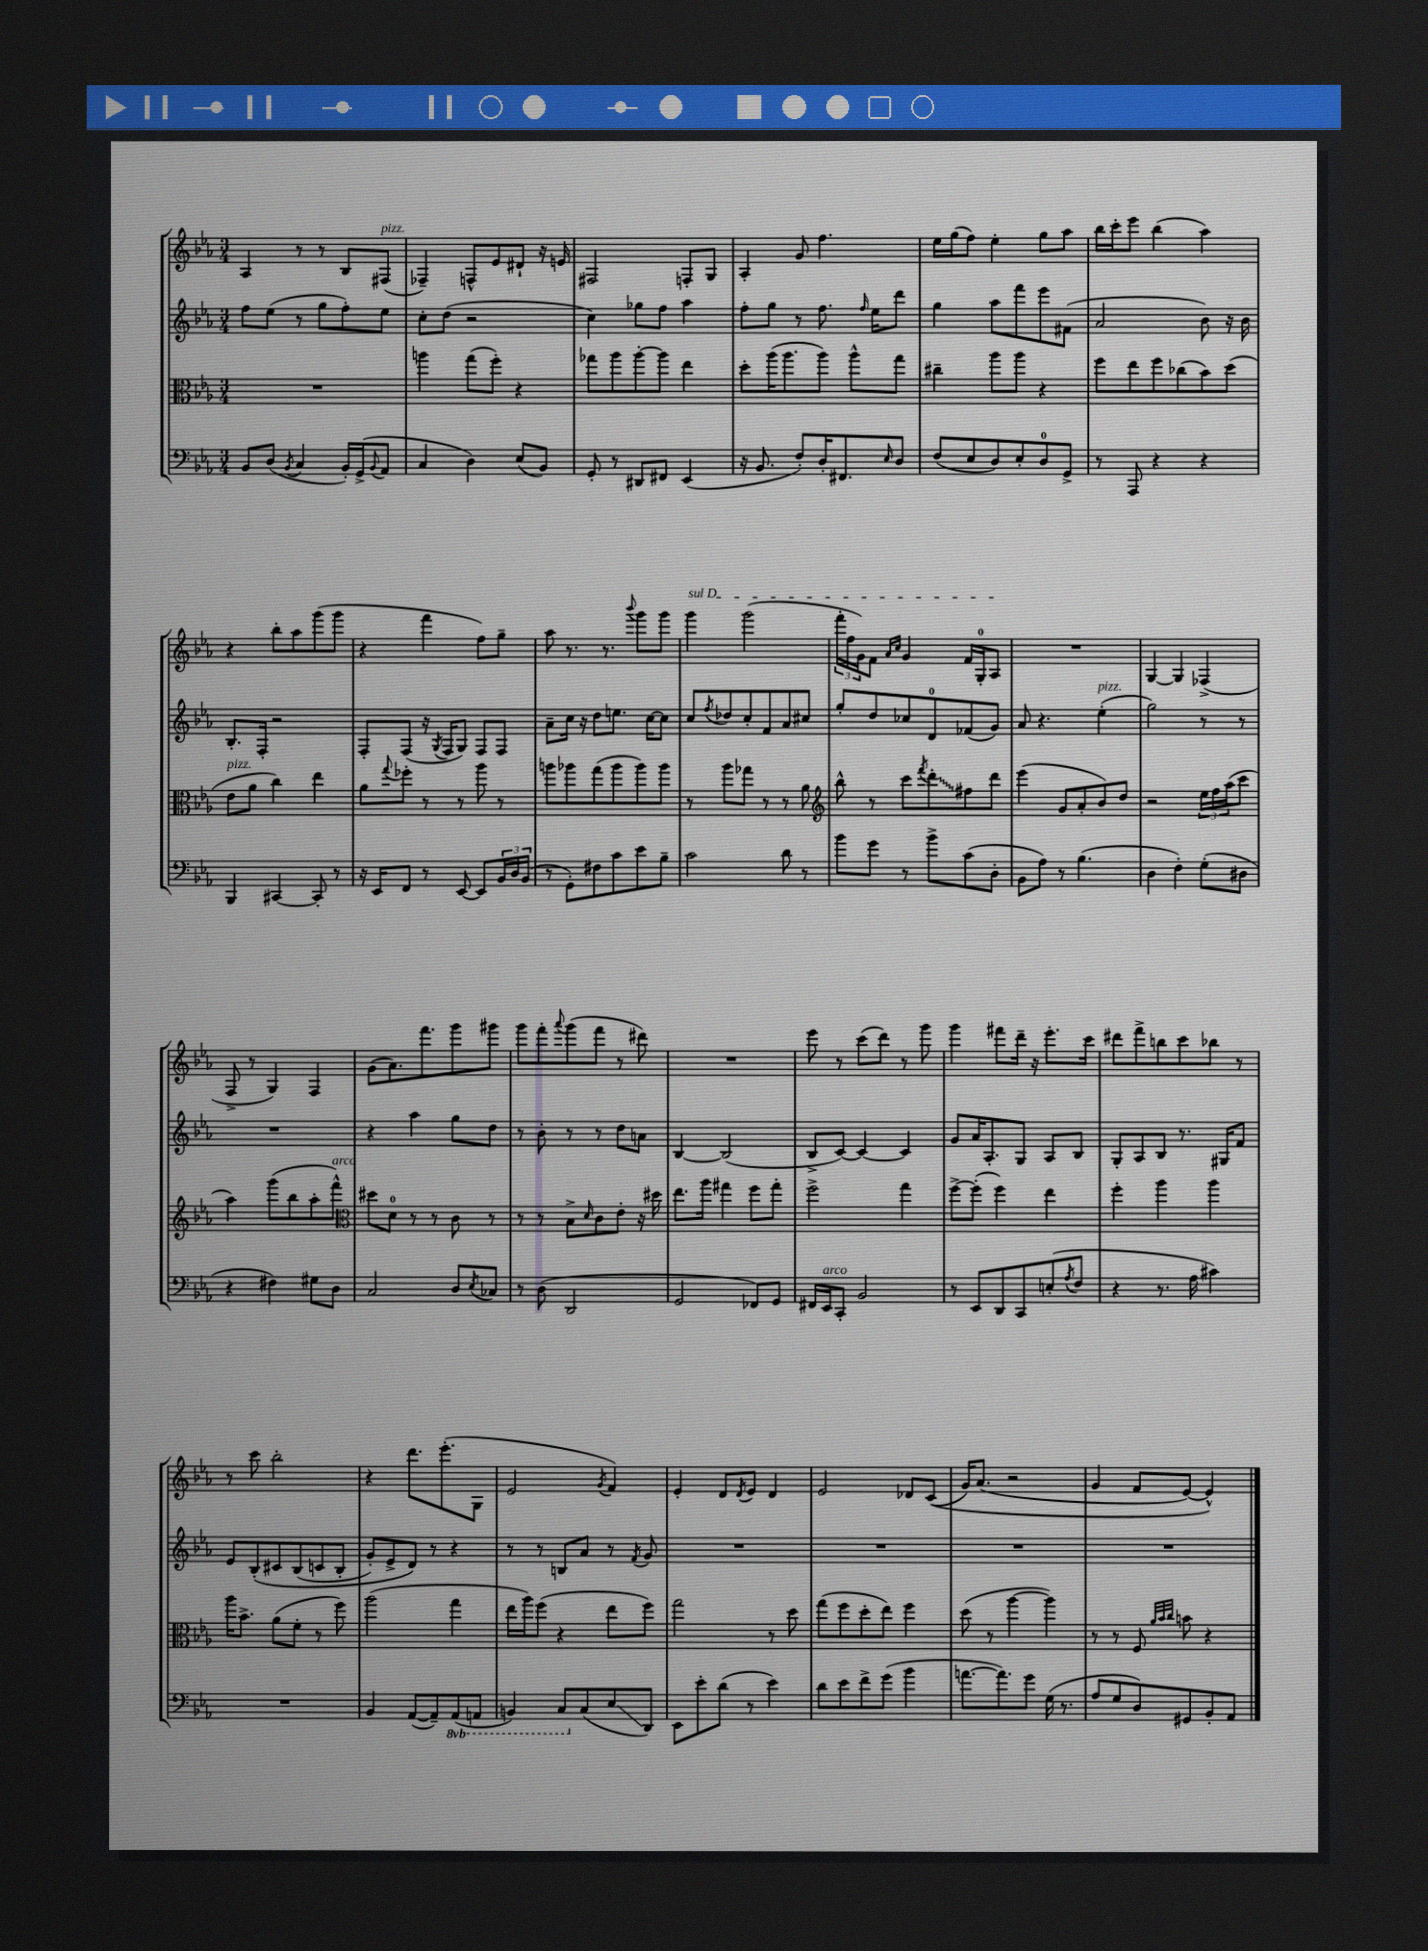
<<
\new StaffGroup <<
\new Staff = "s0" {
    \clef treble \key ees \major \numericTimeSignature \time 3/4
    aes4 r8 r8 bes8 fis8^\markup { \italic "pizz." }( |
    fes4--) f8-^ ees'8 dis'8-! r16 e'16 |
    fis2 f8-. g8 |
    aes4-. g'8 f''4. |
    ees''16 g''16( f''8) ees''4-. g''8 aes''8 |
    bes''16 c'''16-. ees'''8 bes''4( aes''4) |
    r4 bes''8-. aes''8 g'''8( g'''8 |
    r4 f'''4 f''8) g''8-- |
    aes''8 r8. r8. \appoggiatura { bes'''8 } g'''8 g'''8 |
    \once \override TextSpanner.bound-details.left.text = \markup { \italic "sul D" } g'''4\startTextSpan g'''2( |
    \tuplet 3/2 { f'''16-. f''16 g'16) } f'8 \grace { aes'16 c''16 } g'4 f'16 g16-0-. aes8\stopTextSpan |
    R2. |
    g4~ g4 fes4->( |
    f8-> r8 g4) f4 |
    g'8( aes'8.) f'''8. g'''8 gis'''8 |
    g'''8 f'''8-. \appoggiatura { aes'''8 } g'''8( f'''8 r8 dis'''8) |
    R2. |
    ees'''8 r8 c'''8( d'''8) r8 g'''8 |
    g'''4 fis'''8 d'''16-- r16 ees'''8.-. c'''16 |
    dis'''8 f'''8-> b''8 c'''8 bes''8 r8 |
    r8 c'''8 bes''2-. |
    r4 d'''8. ees'''8.-.( g8 |
    ees'2 \acciaccatura { g'8 } f'4) |
    ees'4-. d'8 \acciaccatura { d'8 } ees'8 d'4 |
    ees'2 des'8 c'8(\( |
    g'16) aes'8.( r2 |
    g'4 f'8 ees'8~) ees'4-^\) \bar "|." |
}
\new Staff = "s1" {
    \clef treble \key ees \major \numericTimeSignature \time 3/4
    f''8 ees''8( r8 g''8 f''8-.) ees''8 |
    c''8-. d''8( r2 |
    c''4) ges''8 f''8 aes''4 |
    f''8-. g''8 r8 f''8. \grace { f''16 } ees''16 d'''8 |
    g''4 aes''8 f'''8 ees'''8 fis'8( |
    aes'2 bes'8) r16 bes'16 |
    bes8.-. f16-. r2 |
    f8-. f8( r16 \acciaccatura { g8 } f16 g8) f8 f8 |
    aes'8-- c''16 r16 d''8 e''8. c''16~ c''8 |
    c''8 \acciaccatura { f''8 } des''8 c''8-. f'8 aes'8 cis''8 |
    g''8-. d''8 ces''8 d'8-0 fes'8( g'8) |
    aes'8 r4. ees''4-.^\markup { \italic "pizz." }( |
    g''2) r8 r8 |
    R2. |
    r4 aes''4 g''8 d''8 |
    r8 bes'8-. r8 r8 d''8 a'8 |
    bes4~ bes2( |
    bes8-> c'8~) c'4~ c'4 |
    g'8 aes'16 aes8.-. g8 aes8 bes8 |
    g8-. aes8 bes8 r8. gis16 f'8 |
    ees'8 bes8-.\( cis'8 bes8( c'8 bes8-. |
    g'8-.) ees'8-> d'8\) r8 r4 |
    r8 r8 b8 aes'8 r8 \acciaccatura { f'8 } g'8 |
    R2. |
    R2. |
    R2. |
    R2. \bar "|." |
}
\new Staff = "s2" {
    \clef alto \key ees \major \numericTimeSignature \time 3/4
    R2. |
    a''4 g''8( f''8-.) r4 |
    ges''8 aes''8 aes''8~-. aes''8 ees''4 |
    d''8-. aes''16( aes''8. aes''8) aes''8-^ g''8 |
    cis''4-- aes''8 aes''8 r4 |
    f''8 ees''8 f''8 ces''8( bes'8) d''8( |
    ees'8^\markup { \italic "pizz." } aes'8 c''4) ees''4 |
    aes'8 \appoggiatura { g''8 } fes''8-. r8 r8 aes''8 r8 |
    a''8 aes''8 g''8( aes''8 aes''8) aes''8 |
    r8 aes''8 ges''8 r8 r8 aes'8 |
    \clef treble bes''8-^ r8 c'''8 \acciaccatura { f'''8 } \once \override Glissando.style = #'zigzag d'''8-.\glissando fis''8 d'''8 |
    ees'''4( g'8 aes'8-. bes'8) d''8 |
    r2 \tuplet 3/2 { ees''16 f''16 aes''16( } c'''8 |
    aes''4) g'''8( bes''8 aes''8-. f'''8-^^\markup { \italic "arco" }) |
    \clef alto dis''8 d'8-0 r8 r8 c'8 r8 |
    r8 r8 bes8-> \grace { d'16 } c'8 ees'8-. r16 dis''16 |
    ees''8. aes''16 gis''4 f''8 gis''8-. |
    f''2-> g''4 |
    f''8~-> f''8-.( f''4) ees''4 |
    f''4-. aes''4 aes''4 |
    aes''16 bes'8.-> aes'8( f'8-. r8 f''8) |
    aes''2( g''4 |
    ees''16 aes''16) f''8( r4 ees''8 f''8) |
    g''2 r8 d''8 |
    g''8( f''8 d''8-. ees''8) f''4 |
    d''8( r8 aes''4~ aes''4) |
    r8 r8 f8 \grace { aes'32 bes'32 c''32 } b'8 r4 \bar "|." |
}
\new Staff = "s3" {
    \clef bass \key ees \major \numericTimeSignature \time 3/4 \set Staff.ottavationMarkups = #ottavation-simple-ordinals
    bes,8 d8( \acciaccatura { bes,8 } c4 bes,16-.) g,16->( \appoggiatura { bes,8 } aes,8 |
    c4 d4) ees8( bes,8) |
    g,8-. r8 dis,8 fis,8 ees,4( |
    r16 bes,8. f8-.) d16-. fis,8. \grace { ees16 } d8 |
    f8( ees8 d8) ees8-. d8-0 g,8-> |
    r8 aes,,8 r4 r4 |
    bes,,4 cis,4~ cis,8-. r8 |
    r16 ees,16 f,8 r8 ees,8~ ees,8 \tuplet 3/2 { bes,16 d16 bes,16( } |
    r8 g,8-.) fis8 c'8 ees'8 bes8-- |
    c'2 d'8 r8 |
    bes'8 g'8 r8 bes'8-> c'8( d8-. |
    bes,8 aes8) r8 bes4.( |
    d4 f4-.) g8-.( dis8 |
    r4 fis4) gis8 d8 |
    c2 d8 \acciaccatura { ees8 } ces8 |
    r8 d8( d,2 |
    g,2 fes,8) g,8 |
    fis,16 ees,16^\markup { \italic "arco" } c,8-. bes,2 |
    r8 ees,8 d,8 c,8 e8-.( \acciaccatura { aes8 } f8 |
    r4 r8. aes16 cis'4) |
    R2. |
    bes,4 aes,8~( aes,8--) \ottava #-1 aes,,8( a,,8 |
    b,,4) c,8 \ottava #0 c8( ees8\glissando d,8) |
    ees,8 ees'8-. d'8( r8 ees'4) |
    d'8 ees'8 f'8-> g'8( bes'4 |
    a'8.~ a'8.) g'8 g16( r8. |
    aes8 g8 d8) gis,8 bes,8-. aes,8 \bar "|." |
}
>>
>>
\layout { \context { \Score \remove "Bar_number_engraver" } }
